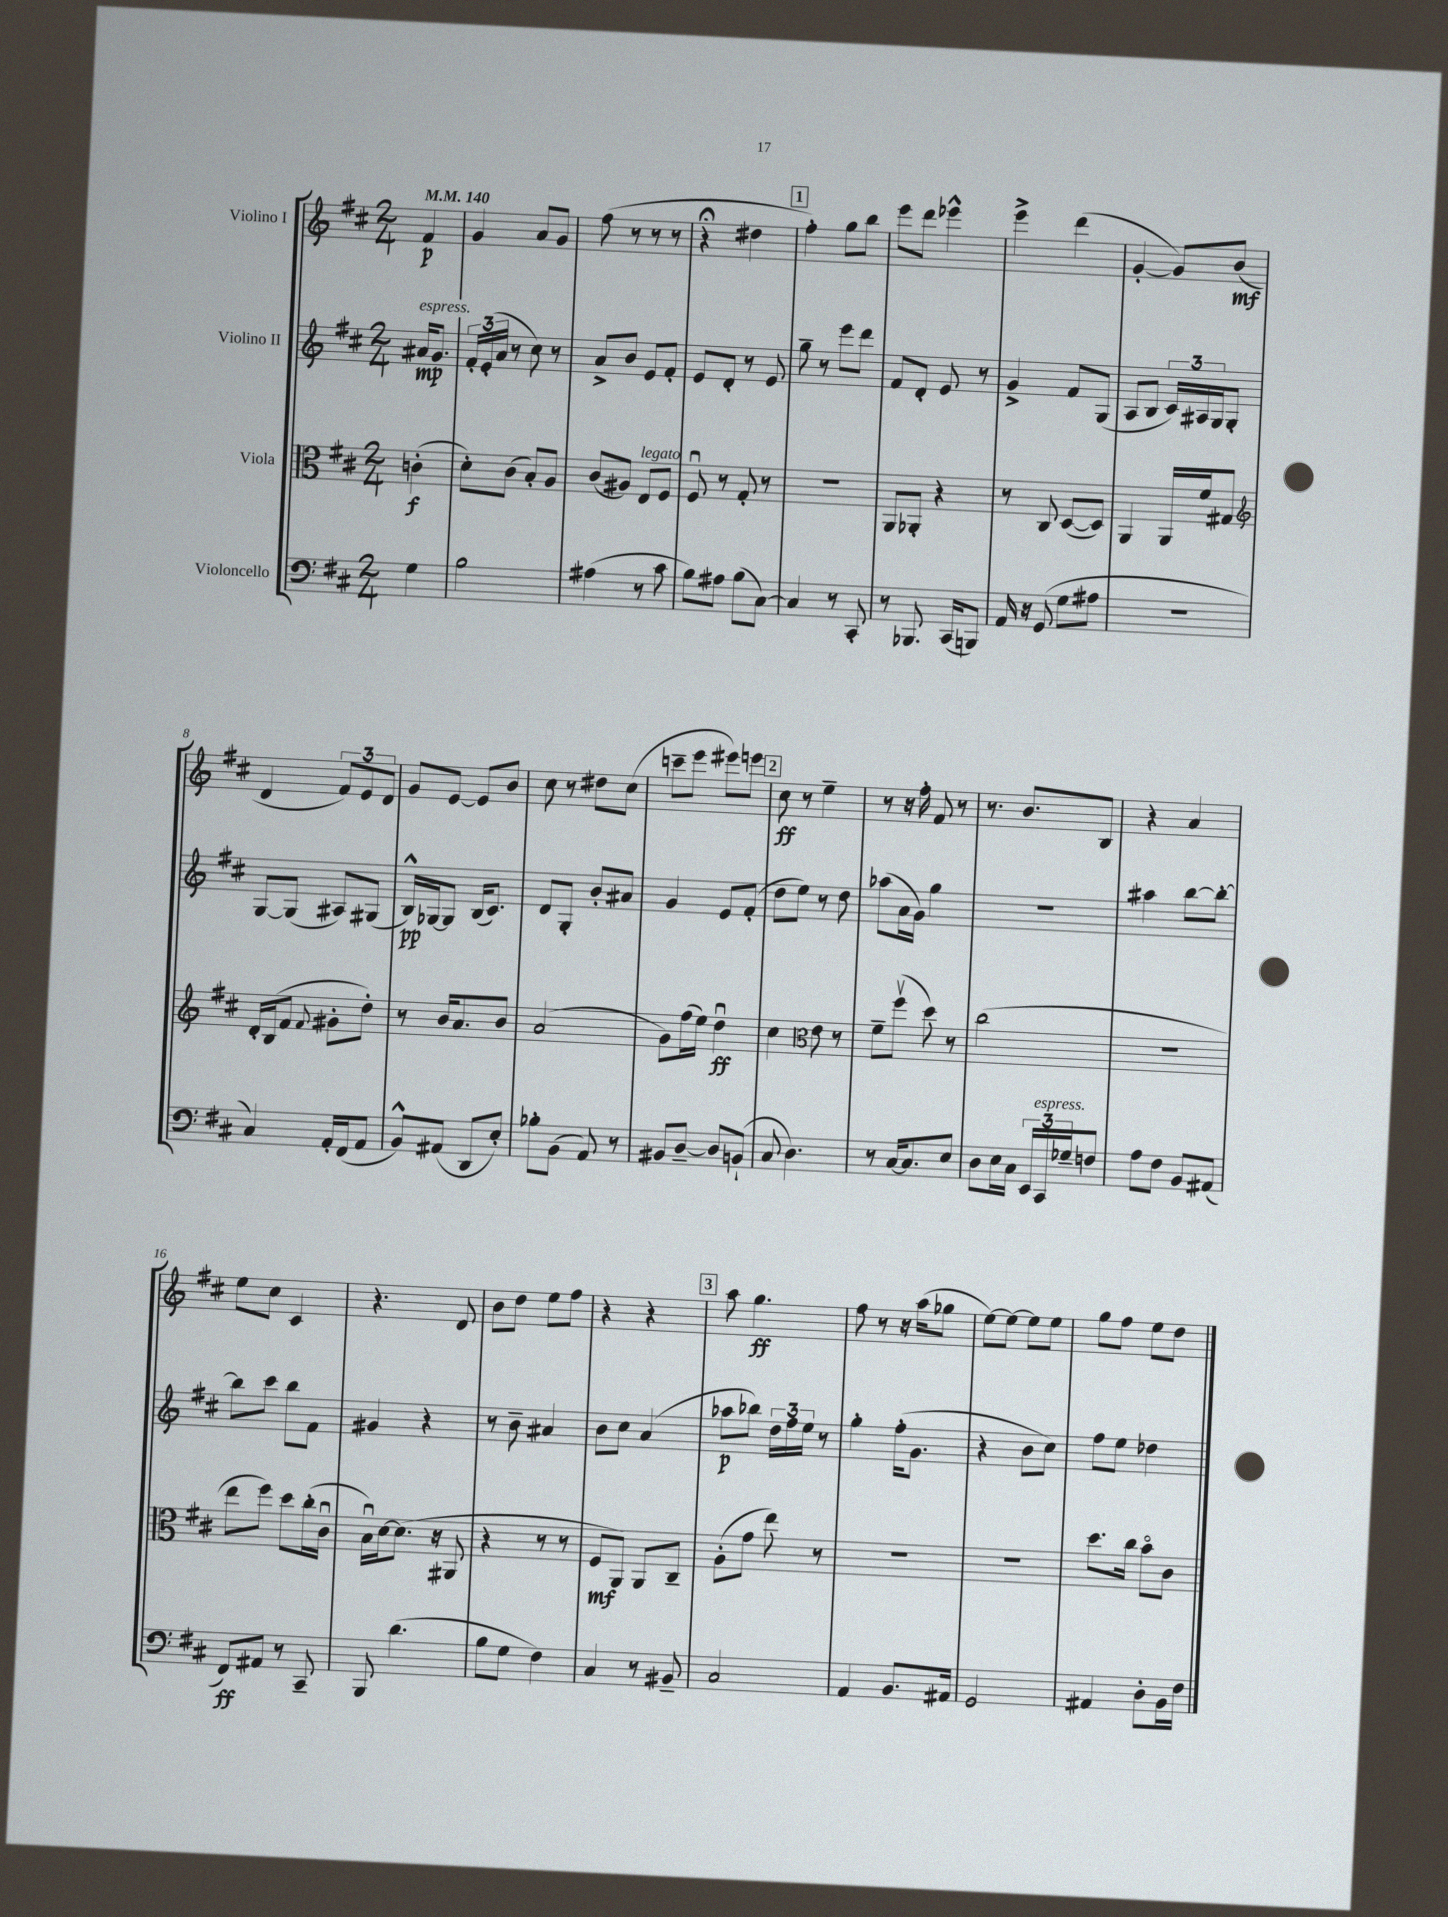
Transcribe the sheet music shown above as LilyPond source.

<<
\new StaffGroup <<
\new Staff = "s0" \with { instrumentName = "Violino I" } {
    \clef treble \key d \major \numericTimeSignature \time 2/4 \partial 4 \tempo 4 = 140
    fis'4\p |
    g'4 a'8 g'8 |
    fis''8( r8 r8 r8 |
    r4\fermata dis''4 |
    \mark \markup { \box "1" } fis''4-.) g''8 b''8 |
    e'''8 d'''8 ees'''4-^ |
    e'''4-> d'''4( |
    g'4~-. g'8) b'8\mf( |
    d'4 \tuplet 3/2 { fis'8) e'8 d'8 } |
    g'8 e'8~ e'8 b'8 |
    cis''8 r8 dis''8 cis''8( |
    c'''8-- e'''8 eis'''8) e'''8 |
    \mark \markup { \box "2" } cis''8\ff r8 e''4-- |
    r8 r16 fis''16-. fis'8 r8 |
    r8. b'8. b8 |
    r4 a'4 |
    e''8 cis''8 cis'4 |
    r4. d'8 |
    b'8 d''8 e''8 fis''8 |
    r4 r4 |
    \mark \markup { \box "3" } a''8 g''4.\ff |
    fis''8 r8 r16 a''16( ges''8 |
    e''8~) e''8~ e''8 e''8 |
    g''8 fis''8 e''8 d''8 \bar "|." |
}
\new Staff = "s1" \with { instrumentName = "Violino II" } {
    \clef treble \key d \major \numericTimeSignature \time 2/4 \partial 4
    ais'16\mp^\markup { \italic "espress." } g'8. |
    \tuplet 3/2 { fis'16-. e'16-.( a'16 } r8 cis''8) r8 |
    a'8-> b'8 e'8 fis'8-. |
    e'8 d'8-. r8 e'8 |
    \mark \markup { \box "1" } g''8-- r8 e'''8 d'''8 |
    fis'8 d'8-. e'8 r8 |
    g'4-> fis'8 g8( |
    a8 b8 \tuplet 3/2 { cis'16) ais16 g16 } g8-. |
    g8~ g8( ais8) gis8( |
    b16-^\pp) ges16~ ges8 b16( cis'8.) |
    d'8 g8-. b'8-. ais'8 |
    g'4 e'8 fis'8-.( |
    \mark \markup { \box "2" } d''8 e''8) r8 d''8 |
    aes''8( a'16 g'16) g''4 |
    R2 |
    ais''4 b''8~ b''8~-. |
    b''8 cis'''8 b''8 fis'8 |
    gis'4 r4 |
    r8 b'8-- ais'4 |
    b'8 cis''8 a'4( |
    \mark \markup { \box "3" } aes''8\p bes''8) \tuplet 3/2 { d''16 fis''16 e''16 } r8 |
    g''4-. fis''16-.( g'8. |
    r4 b'8 cis''8) |
    fis''8 e''8 des''4 \bar "|." |
}
\new Staff = "s2" \with { instrumentName = "Viola" } {
    \clef alto \key d \major \numericTimeSignature \time 2/4 \partial 4
    c'4-.\f( |
    d'8-.) cis'8( b8-.) a8 |
    cis'8( ais8) e8^\markup { \italic "legato" } fis8 |
    fis8\downbow r8 g8-. r8 |
    \mark \markup { \box "1" } R2 |
    a,8 aes,8-. r4 |
    r8 cis8 d8~( d8) |
    a,4 a,16 fis'16 gis8 |
    \clef treble d'16-. b16( fis'8 \appoggiatura { fis'8 } gis'8-. d''8-.) |
    r8 b'16 a'8. b'8 |
    a'2( |
    g'8) fis''16( e''16) d''4\downbow\ff |
    \mark \markup { \box "2" } cis''4 \clef alto e'8 r8 |
    fis'8-- fis''8\upbow( d''8) r8 |
    cis''2( |
    r2 |
    e''8 fis''8) d''8 cis''16-.( cis'16\downbow |
    b16\downbow) d'16~ d'8.( r16 ais,8 |
    r4 r8 r8 |
    fis8\mf a,8) a,8 cis8-- |
    \mark \markup { \box "3" } a8-.( g'8 e''8) r8 |
    R2 |
    R2 |
    d''8. cis''16 b'8\flageolet cis'8 \bar "|." |
}
\new Staff = "s3" \with { instrumentName = "Violoncello" } {
    \clef bass \key d \major \numericTimeSignature \time 2/4 \partial 4
    g4 |
    b2 |
    ais4( r8 cis'8 |
    b8) ais8 b8( cis8~) |
    \mark \markup { \box "1" } cis4 r8 cis,8-. |
    r8 bes,,8. cis,16( b,,8) |
    a,16 r16 g,8( g8 ais8 |
    R2 |
    cis4) a,16-. fis,16( a,8 |
    b,8-^) ais,8( d,8 e8-.) |
    bes8-. b,8( a,8) r8 |
    bis,8 d8~-- d8 b,8-!( |
    \mark \markup { \box "2" } cis8 d4.) |
    r8 cis16~ cis8. e8 |
    d8 e16 cis16 \tuplet 3/2 { e,16 cis,16^\markup { \italic "espress." } ges16-- } f8 |
    a8 fis8 b,8 ais,8( |
    fis,8\ff) ais,8 r8 cis,8-- |
    b,,8 d'4.( |
    b8 g8 fis4) |
    cis4 r8 bis,8-- |
    \mark \markup { \box "3" } cis2 |
    a,4 b,8. ais,16 |
    g,2 |
    ais,4 d8-. b,16 fis16 \bar "|." |
}
>>
>>
